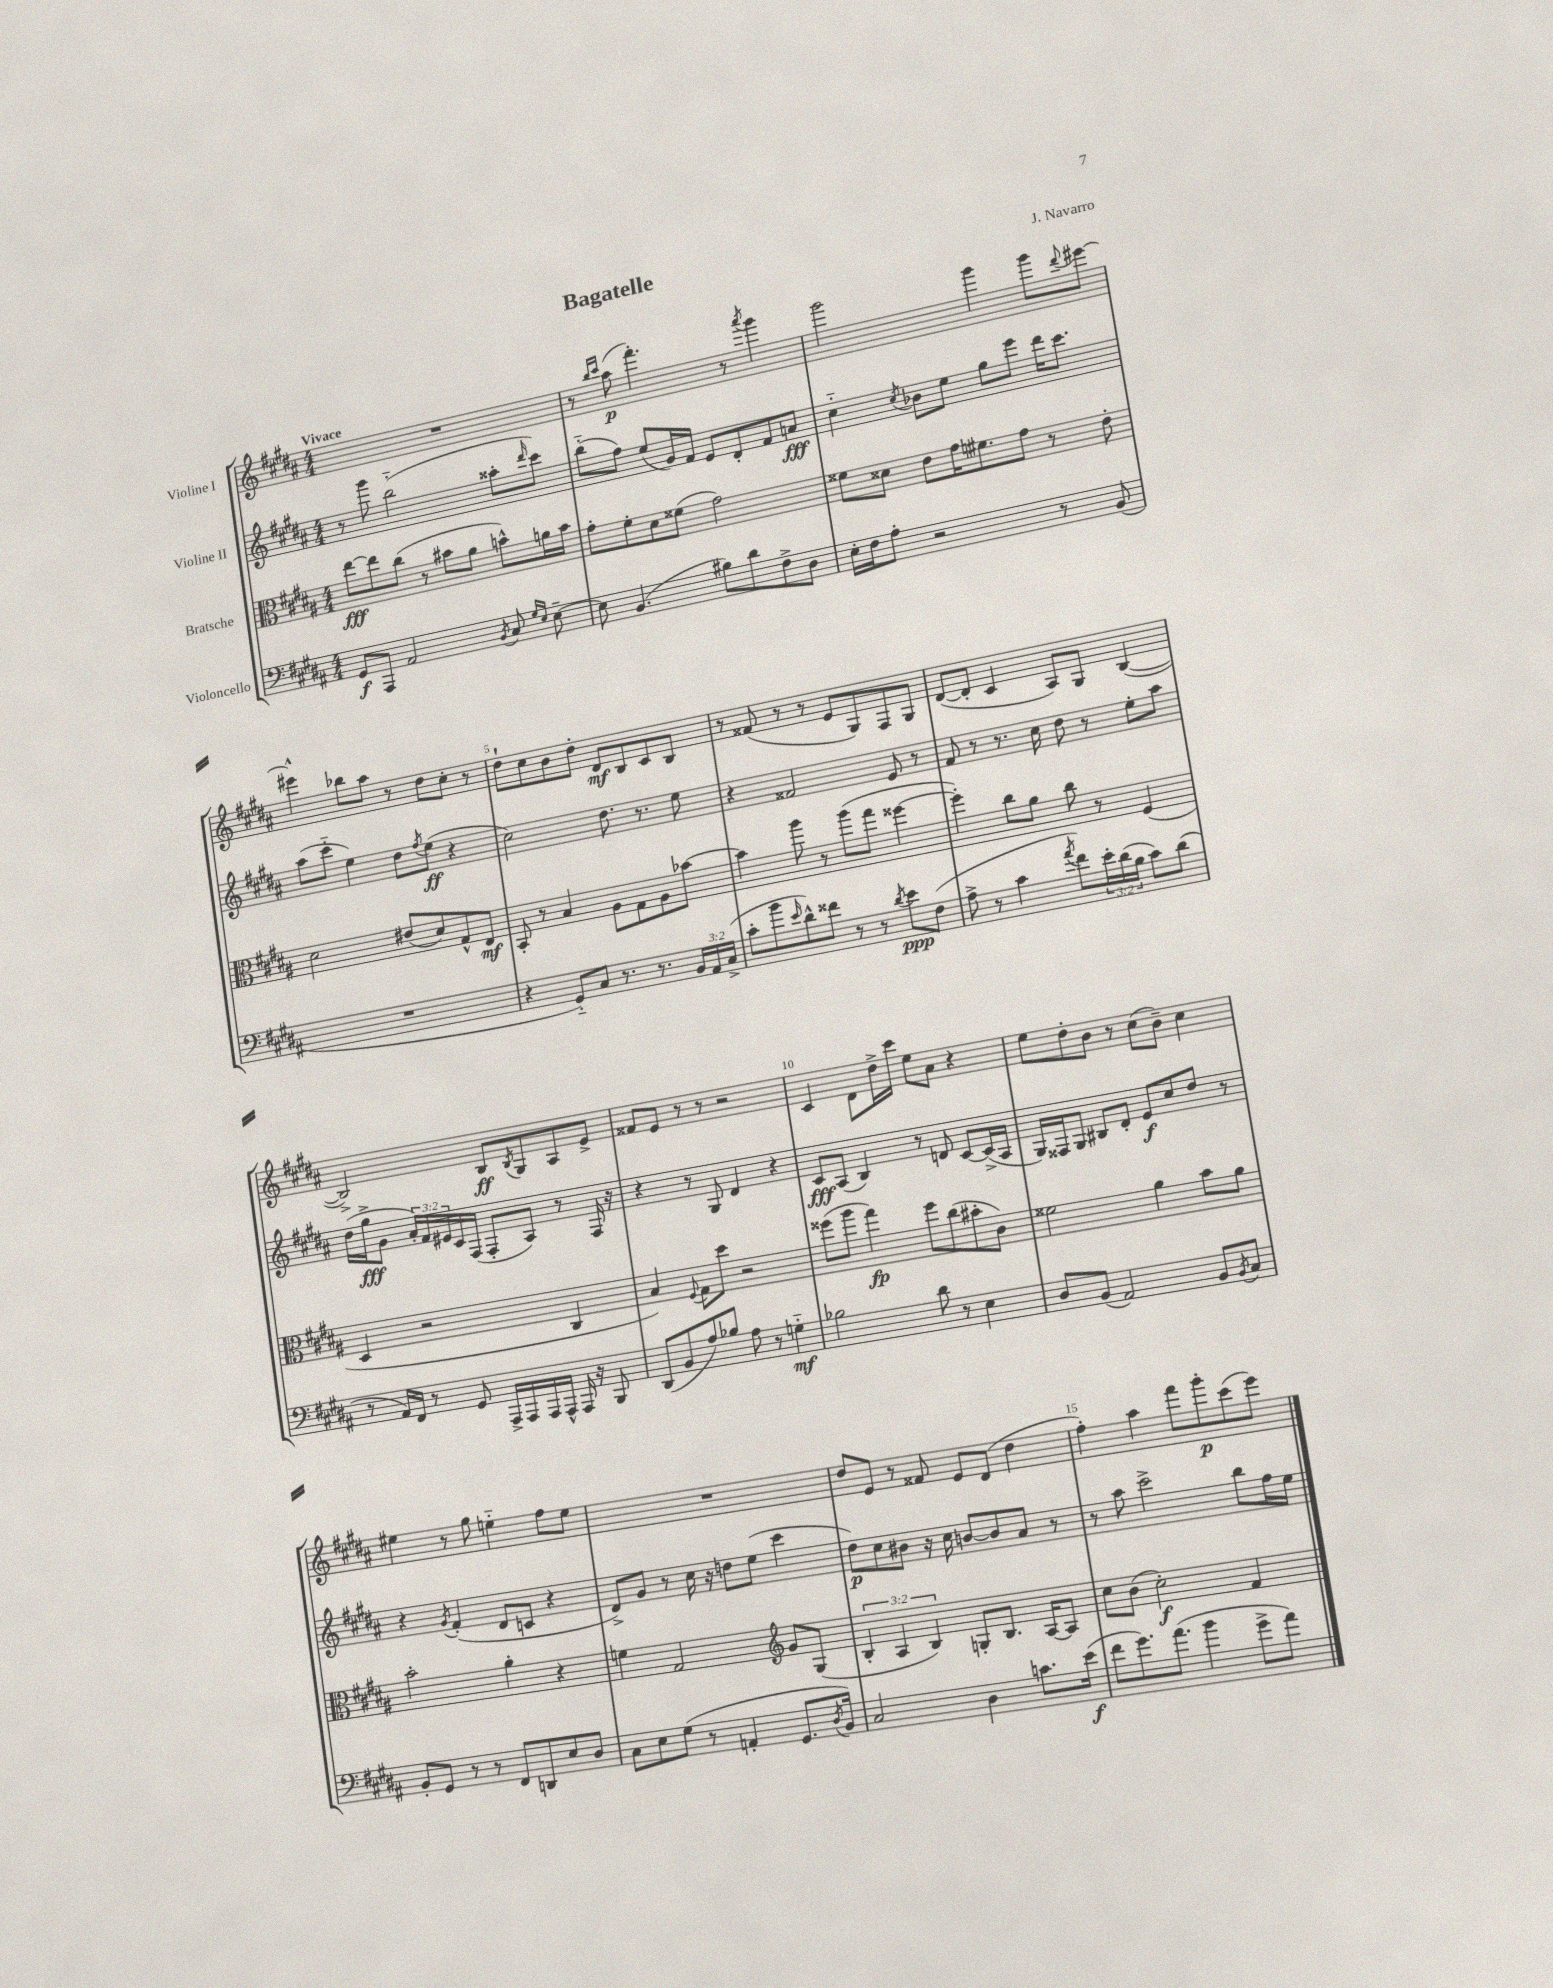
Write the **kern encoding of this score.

**kern	**kern	**kern	**kern
*staff4	*staff3	*staff2	*staff1
*clefF4	*clefC3	*clefG2	*clefG2
*k[f#c#g#d#a#]	*k[f#c#g#d#a#]	*k[f#c#g#d#a#]	*k[f#c#g#d#a#]
*M4/4	*M4/4	*M4/4	*M4/4
8GG#/L	[8ee\L	8r	1r
8AAA#/J	8ee\]	8ggg#\	.
2AA#/	(8cc#\J	(2bb'~\	.
.	8r	.	.
.	8b#\L	.	.
.	8a#\J	.	.
8qBB/	.	.	.
8C#/	8b^^\L)	8aa##'\L	.
16qqG#/LL	.	.	.
16qqE/JJ	.	16qqddd#/	.
[8E~\	16a\L	8ccc#\J)	.
.	16b\JJ	.	.
=	=	=	=
8E\]	8g#'\L	(8bb'~\L	8r
.	.	.	16qqbb/LL
.	.	.	16qqccc#/JJ
(4.BB/	8f#'\	8ff#\J)	(8aa#\
.	8d#\	(8ee/L	4.fff#'\)
.	(8f##\J	16g#/L)	.
.	.	16f#/JJ	.
8B#\L)	2g#\)	8e/L	.
8d#\	.	8d#'/	8r
.	.	.	8qaaa#/
8F#^\	.	8f#/	4ggg#\
8D#\J	.	8a/J	.
=	=	=	=
16E'\LL	8f##\L	4cc#'~\	2ggg#\
16F#\J	.	.	.
8A#'\J	8d##\J	.	.
.	.	8qcc#/	.
2r	8e\L	8b-\L	.
.	16g#\K	8ee\J	.
.	8.f#\	.	.
.	.	8gg#\L	4ggg#\
.	8g#\J	8eee\J	.
8r	8r	16ddd#\LK	8ggg#\L
.	.	8.ccc#\J	.
.	.	.	8qqddd#/
(8BB/	8e'\	.	[8eee#\J
=	=	=	=
1r	2d#\	(8aa#\L	4eee#^^\]
.	.	8ccc#'~\J	.
.	.	4ee\)	8bb-\L
.	.	.	8aa#\J
.	(8e#/L	8dd#\L	8r
.	.	8qff#/	.
.	8d#/)	(8ee\J	8dd#\L
.	8G#^^/	4r	8cc#'\J
.	8E/J	.	8r
=	=	=	=
4r	8BB'/	2cc#\)	8dd#`\L
.	8r	.	8cc#\
8GG#'~/L)	4B/	.	8b\
8C#/J	.	.	8dd#'\J
8.r	8A#\L	8.dd#\	8d#/L
.	8G#\	.	8B/
8.r	.	8.r	.
.	8A#\	.	8c#/
24BB/LL	[8b-\J	8ee\	8B/J
24AA#/	.	.	.
(24C#^/JJ	.	.	.
=	=	=	=
8c#'\L	4b-\]	4r	8r
8b\	.	.	(8f##/
16qqe/	.	.	.
8d#^^\)	8aa#\	2f##/	8r
8f##\J	8r	.	8r
8r	(8aa#\L	.	8e/L
8r	8gg#\J	.	8G#/)
8qd#/	.	.	.
8e\L	[4ff##\	8e/	8F#/
(8F#\J	.	8r	8G#/J
=	=	=	=
8A#^\	4ff##'\])	8f#/	([8d#/L
8r	.	8r	8d#'/]J
4c#\	8cc#\L	8.r	4c#/
.	8a#\J	.	.
.	.	16cc#\	.
8qa#/	.	.	.
8f#\L)	8cc#\	8dd#\	8A#/L)
24e'\L	8r	8r	8G#/J
(24d#\	.	.	.
24B\JJ	.	.	.
8c#\L)	(4F#/	8ee'\L	([4B/
(8d#\J	.	8aa#\J	.
=	=	=	=
8r	4D#/	(16dd#\LL	2B^/])
.	.	16gg#^\J	.
16AA#/LL)	.	8g#\J	.
16FF#/JJ	.	.	.
8r	2r	24a#'/LL)	.
.	.	24f#/	.
.	.	24e#/	.
8GG#/	.	16c#/	.
.	.	(16F#/JJ	.
16AAA#^/LL	.	8F#'/L	8B/L
16AAA#/	.	.	.
.	.	.	8qB/
16AAA#/	.	8A#/J)	8G#/
16AAA#^^/JJ	.	.	.
16AAA#/	4C#/	8r	8A#/
16r	.	.	.
8BBB/	.	16F#/	8e^/J
.	.	16r	.
=	=	=	=
(8DD#/L	4B/)	4r	8f##/L
8BB/	.	.	8e/J
.	8qqF#/	.	.
8A#/)	8G#\L	8r	8r
8B-/J	8dd#\J	8G#/	8r
8A#\	2r	4d#/	2r
8r	.	.	.
4G'~\	.	4r	.
=	=	=	=
2B-\	(8ff##\L	8c#/L	4c#/
.	8aa#\J	(8A#/J	.
.	4gg#\)	4B/)	8d#\L
.	.	.	16dd#^\L
.	.	.	16ccc#\JJ
8d#\	8ff##\L	8r	8ee\L
8r	(8cc#\	8d/	8a#\J
4E\	8b#'\	[8c#/L	4r
.	8c#\J)	(16c#^/]L	.
.	.	16A#/JJ	.
=	=	=	=
8D#/L	2f##\	16G#/LL)	8ee\L
.	.	16F##/J	.
(8BB/J	.	8G#/J	8dd#'\
2AA#/)	.	8B#/L	8b\J
.	.	8d#'/J	8r
.	4a#\	8e/L	(8cc#\L
.	.	8cc#/	8b~\J)
8BB/L	8b\L	8dd#/J	4cc#\
8qBB/	.	.	.
8C#/J	8a#\J	8r	.
=	=	=	=
8BB'/L	2b'\	4r	4ee#\
8GG#/J	.	.	.
.	.	8qg#/	.
8r	.	(4f#'/	8r
8r	.	.	8gg#\
8FF#/L	4a#'\	8d#/L	4ee'~\
8DD/	.	8c/J	.
8E/	4r	4r	8ff#\L
8D#/J	.	.	8ee\J
=	=	=	=
8C#\L	4f\	8d#^/L)	1r
8E\	.	8g#/J	.
(8G#\J	2G#/	8r	.
8r	.	16cc#\	.
.	.	16r	.
4AA'/	.	8dd\L	.
.	.	(8ee\J	.
*	*clefG2	*	*
8.GG#/L	8g#/L	4ccc#\	.
.	(8G#/J	.	.
8qD#/	.	.	.
16BB/Jk)	.	.	.
=	=	=	=
2C#/	6B'/	8dd#\L)	8dd#/L
.	.	8cc#\	8e/J
.	6A#/	.	.
.	.	8b#\J	8r
.	6B/)	.	.
.	.	16r	8f##/
.	.	16cc#\	.
4D#\	8G'/L	[8b/L	8e/L
.	8.B/J	8b/]	(8d#/J
8.c\L	.	8a#/J	4dd#\
.	[16A#/LK	.	.
.	8A#/]J	8r	.
(16e\Jk	.	.	.
=	=	=	=
8f#\L	8cc#\L	8r	4ff#'\)
8.g#\)	(8b\J	8aa#\	.
.	2cc#'\)	2ccc#^\	4aa#\
(8.a#\J	.	.	.
4b\	.	.	8fff#\L
.	.	.	8ggg#'\
8g#^\L	4f#/	8bb\L	(8ccc#\
8a#\J)	.	16ff#\L	8eee\J)
.	.	16ee\JJ	.
==	==	==	==
*-	*-	*-	*-
